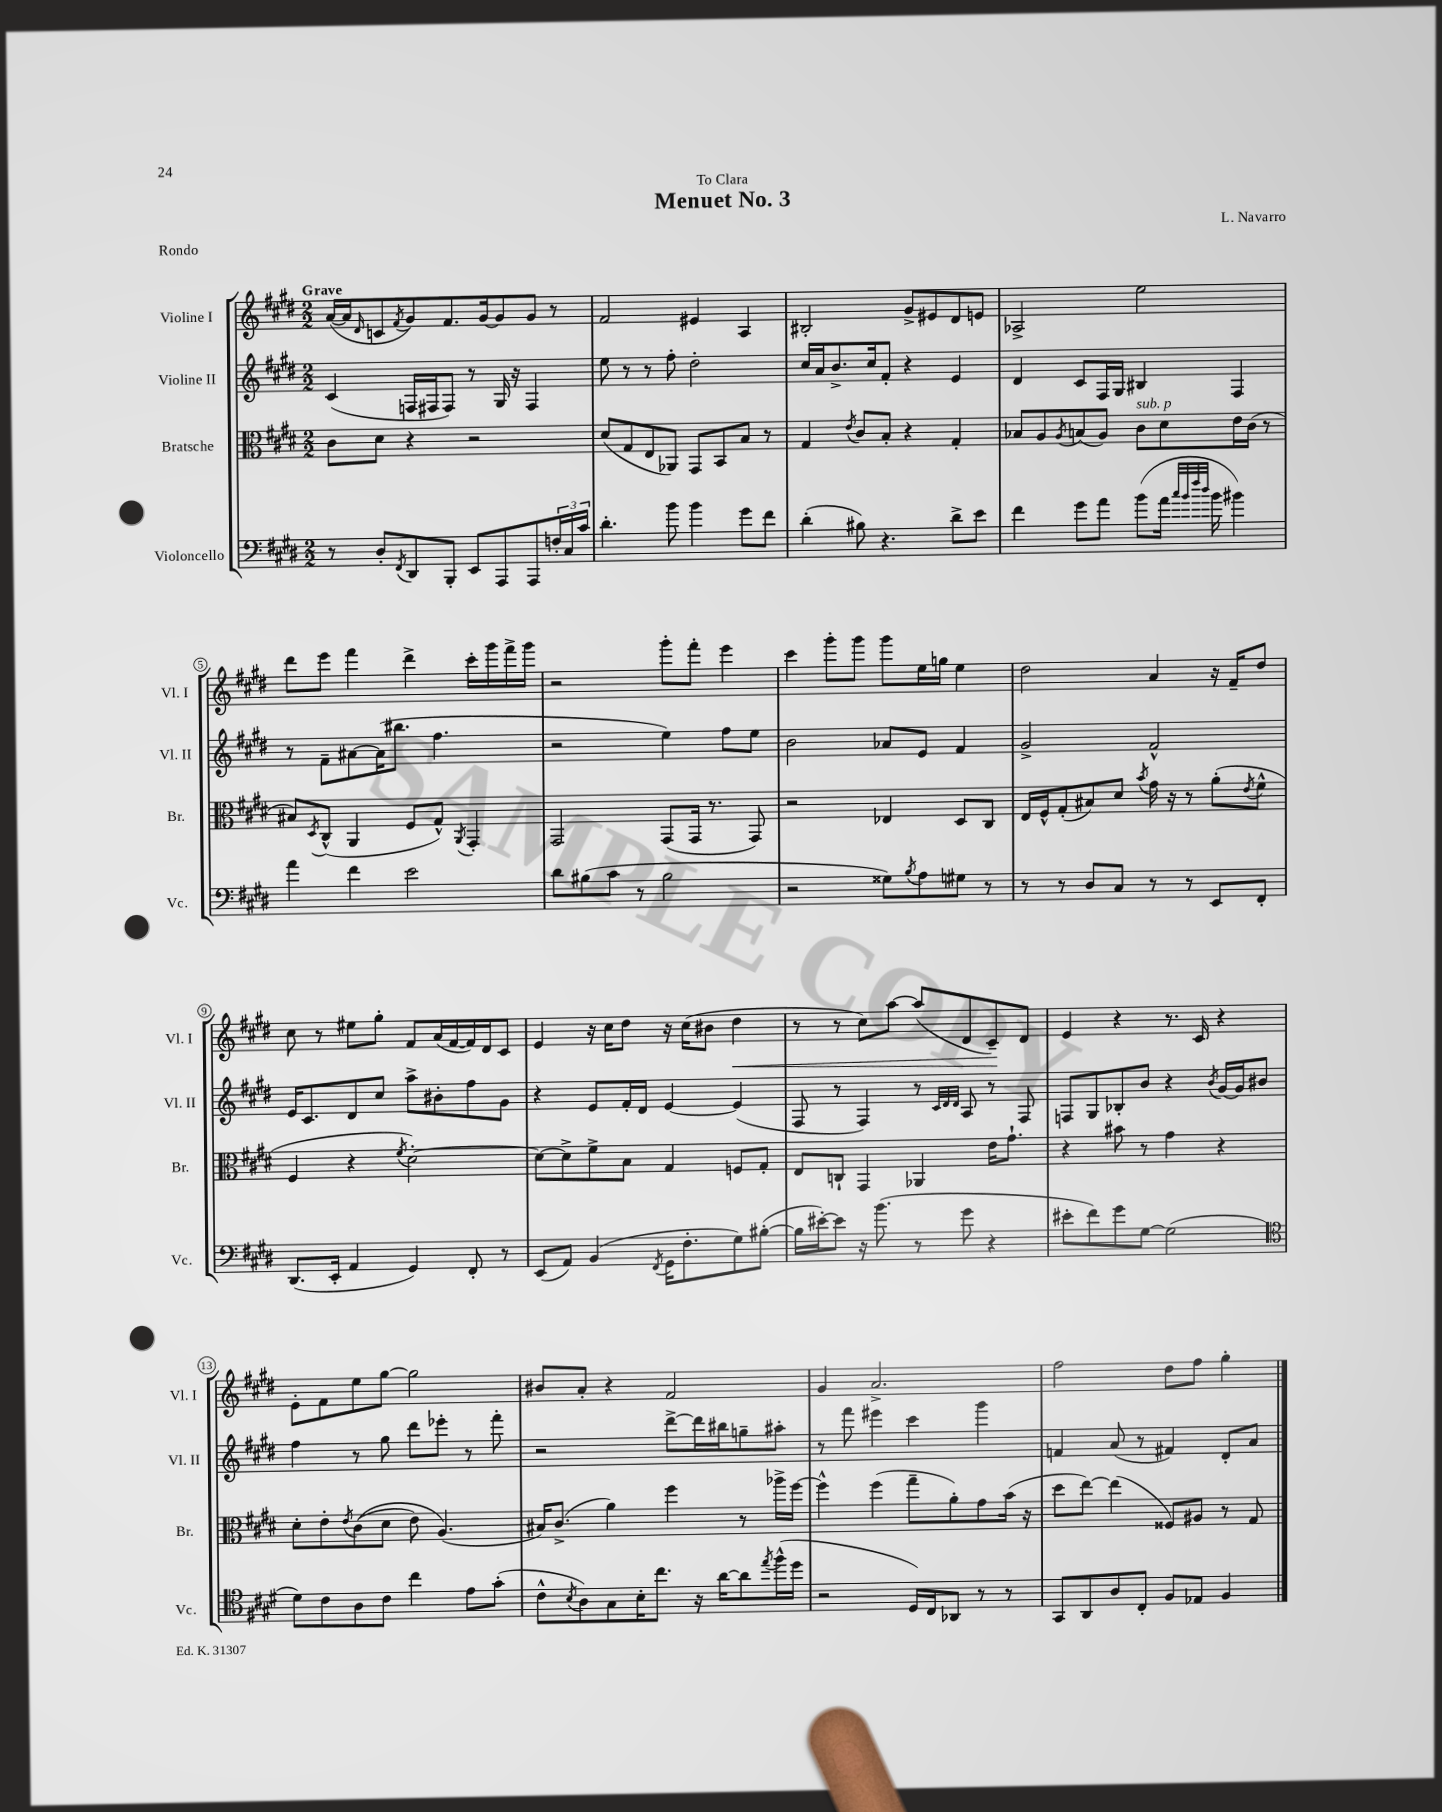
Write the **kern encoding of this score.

**kern	**kern	**kern	**kern	**dynam
*part4	*part3	*part2	*part1	*part1
*staff4	*staff3	*staff2	*staff1	*staff1
*I"Violoncello	*I"Bratsche	*I"Violine II	*I"Violine I	*
*I'Vc.	*I'Br.	*I'Vl. II	*I'Vl. I	*
*clefF4	*clefC3	*clefG2	*clefG2	*
*k[f#c#g#d#]	*k[f#c#g#d#]	*k[f#c#g#d#]	*k[f#c#g#d#]	*
*M2/2	*M2/2	*M2/2	*M2/2	*
=1	=1	=1	=1	=1
!	!	!	!LO:TX:a:B:t=Grave	!
8r	8c#\L	(4c#/	([16a/LL	.
.	.	.	16a/J]	.
.	.	.	16qqd#/	.
8D#'/L	8d#\J	.	8cn/	.
8qFF#/	.	.	8qf#/	.
8DD#/	4r	16Fn/LL	8g#/)	.
.	.	16F#X/J	.	.
8BBB'/J	.	8F#/J)	8.f#/	.
8EE/L	2r	8r	.	.
.	.	.	[16g#/k	.
8AAA/	.	16G#/	8g#/]	.
.	.	16r	.	.
8AAA/	.	4F#/	8g#/J	.
24Fn'/L	.	.	8r	.
24C#/	.	.	.	.
24c#/JJ	.	.	.	.
=2	=2	=2	=2	=2
4.d#'\	(8d#/L	8ee\	2f#/	.
.	8G#/	8r	.	.
.	8E/	8r	.	.
8b\	8AA-X/J)	8ff#'\	.	.
4b\	8GG#/L	2dd#'\	4e#X/	.
.	8BB/	.	.	.
8g#\L	8B/J	.	4A/	.
8f#\J	8r	.	.	.
=3	=3	=3	=3	=3
(4d#'\	4G#/	16cc#/LL	2B#X'/	.
.	.	16a/J	.	.
.	.	8.b^/	.	.
.	8qe/	.	.	.
8B#X\)	8c#/L	.	.	.
.	.	16cc#/k	.	.
4.r	8B'/J	8f#'/J	.	.
.	4r	4r	8g#^/L	.
.	.	.	8e#X/	.
8d#^\L	4G#'/	4e/	8d#/	.
8e\J	.	.	8en/J	.
=4	=4	=4	=4	=4
4f#\	8B-X/L	4d#/	2A-X^/	.
.	8A/	.	.	.
.	8qA/	.	.	.
8g#\L	(8Bn/	8c#/L	.	.
8a\J	8A/J)	16F#/L	.	.
.	.	16G#/JJ	.	.
!	!LO:TX:a:i:t=sub. p	!	!	!
(8b\L	8c#\L	4B#X/	2ee\	.
16a\Jk	8d#\	.	.	.
32qqcc#/LLL	.	.	.	.
32qqb/	.	.	.	.
32qqff#/	.	.	.	.
32qqdd#/JJJ	.	.	.	.
16b\	.	.	.	.
4b#X\)	16e\L	4F#/	.	.
.	(16c#\JJ	.	.	.
.	8r	.	.	.
!!LO:LB:g=z
=5	=5	=5	=5	=5
4a\	8B#X/L)	8r	8ddd#\L	.
.	8qD#/	.	.	.
.	(8C#^^/J	8f#~\L	8eee\J	.
4f#\	4AA/	[8a#X\	4fff#\	.
.	.	(16a#\K]	.	.
.	.	8.bb#X\J	.	.
2e\	8F#/L	.	4ddd#^\	.
.	8G#^^/J)	4.ff#\	.	.
.	8qAA/	.	.	.
.	4GG#'/	.	16ccc#'\LL	.
.	.	.	16ggg#\	.
.	.	.	16fff#^\	.
.	.	.	16ggg#\JJ	.
=6	=6	=6	=6	=6
8d#\L	2GG#/	2r	2r	.
(8B#X\	.	.	.	.
8c#\J	.	.	.	.
8r	.	.	.	.
2B#\	(8GG#/L	4ee\)	8ggg#'\L	.
.	16GG#/Jk	.	8fff#'\J	.
.	8.r	.	.	.
.	.	8ff#\L	4eee\	.
.	8GG#/)	8ee\J	.	.
=7	=7	=7	=7	=7
2r	2r	2b\	4ccc#\	.
.	.	.	8ggg#'\L	.
.	.	.	8ggg#\J	.
8G##X\L)	4E-X/	8a-X/L	8ggg#\L	.
8qB/	.	.	.	.
8A\	.	8e/J	16ee\L	.
.	.	.	16ggn\JJ	.
8G#X\J	8D#/L	4f#/	4ee\	.
8r	8C#/J	.	.	.
=8	=8	=8	=8	=8
8r	16E/LL	2g#^/	2dd#\	.
.	16F#^^/J	.	.	.
8r	(8G#'/	.	.	.
8D#/L	8B#X/)	.	.	.
8C#/J	8d#/J	.	.	.
.	8qb/	.	.	.
8r	16g#\	2f#^^/	4a/	.
.	16r	.	.	.
8r	8r	.	.	.
8EE/L	(8a'\L	.	16r	.
.	.	.	16f#~/KL	.
.	8qe/	.	.	.
8FF#'/J	8f#^^\J	.	8dd#/J	.
!!LO:LB:g=z
=9	=9	=9	=9	=9
(8.DD#/L	4F#/	16e/KL	8cc#\	.
.	.	8.c#/	.	.
.	.	.	8r	.
16EE'/Jk	.	.	.	.
4AA/	4r	8d#/	8ee#X\L	.
.	.	8cc#/J	8gg#'\J	.
.	8qf#/	.	.	.
4GG#/)	[2d#'\)	8aa^\L	8f#/L	.
.	.	8b#X'\	(16a/L	.
.	.	.	[16f#/	.
8FF#'/	.	8ff#\	16f#/])	.
.	.	.	16d#/J	.
8r	.	8g#\J	8c#/J	.
=10	=10	=10	=10	=10
(8EE/L	8d#\L_	4r	4e/	.
8AA/J)	8d#^\]	.	.	.
(4BB/	8f#^\	8e/L	16r	.
.	.	.	16cc#\KL	.
.	8B\J	16f#'/L	8dd#\J	.
.	.	16d#/JJ	.	.
8qFF#/	.	.	.	.
16GG#\KL	4G#/	[4e/	16r	.
8.F#'\	.	.	(16cc#\KL	.
.	.	.	8b#X\J	.
!	!	!	!	!LO:HP:b
8G#\)	8Fn/L	(4e/]	4dd#\	<
([8B#X'\J	8G#'/J	.	.	.
=11	=11	=11	=11	=11
16B#\LL]	8E/L	8F#/	8r	.
[16e#X'\J)	.	.	.	.
8e#\J]	8Cn`/J	8r	8r	.
16r	4GG#/	4F#/)	8cc#\L)	.
(8.b\	.	.	.	.
.	.	.	[8aa\J	.
8r	4AA-X/	8r	(8aa/L]	.
.	.	32qqc#/LLL	.	.
.	.	32qqd#/	.	.
.	.	32qqd#/JJJ	.	.
8g#\	.	8A/	8d#/	.
4r	16e\KL	8r	8c#~/)	.
.	8.g#`\J	.	.	.
.	.	8F#/	8d#/J	[
=12	=12	=12	=12	=12
8e#X'\L	4r	8Fn/L	4e/	.
8f#\)	.	8G#/	.	.
8g#\	8b#X\	8B-X'/	4r	.
[8G#\J	8r	8b/J	.	.
(2G#\]	4g#\	4r	8.r	.
.	.	.	16c#/	.
.	.	8qb/	.	.
.	4r	[16g#/LL	4r	.
.	.	16g#/J]	.	.
.	.	8b#X/J	.	.
!!LO:LB:g=z
=13	=13	=13	=13	=13
*clefC4	*	*	*	*
8d#\L)	8d#'\L	4ff#\	8e'\L	.
8c#\	8e'\	.	8f#\	.
.	8qe/	.	.	.
8A\	((8c#\	8r	8ee\	.
8c#\J	8d#\J	8gg#\	[8gg#\J	.
4cc#\	8e\)	8ddd#\L	2gg#\]	.
.	(4.A/)	8eee-X'\J	.	.
8e\L	.	8r	.	.
(8g#'\J	.	8fff#'\	.	.
=14	=14	=14	=14	=14
8c#^^\L	16B#X/KL)	2r	8b#X/L	.
.	(8.c#^/J	.	.	.
8qB/	.	.	.	.
8A\)	.	.	8a'/J	.
8G#\	4a\)	.	4r	.
16B'\K	.	.	.	.
8.cc#\J	.	.	.	.
.	4ff#\	[8ddd#^\L	2f#/	.
16r	.	16ddd#\L]	.	.
[16a\KL	.	16bb#X\J	.	.
8a\]	8r	8ggn~\	.	.
8qee/	.	.	.	.
(16ff#^^\L	16aa-X^\LL	8aa#X'\J	.	.
16dd#\JJ	[16ff#\JJ	.	.	.
=15	=15	=15	=15	=15
2r	4ff#^^\]	8r	4g#/	.
.	.	8fff#\	.	.
.	(4ff#\	4eee#X\	2.a^/	.
16D#/LL)	8gg#~\L	4ccc#\	.	.
16C#/J	.	.	.	.
8AA-X/J	8a'\)	.	.	.
8r	8g#\	4ggg#\	.	.
8r	(16b\Jk	.	.	.
.	16r	.	.	.
=16	=16	=16	=16	=16
8GG#/L	8dd#\L	4fn/	2ff#\	.
8AA/	[8ee\J)	.	.	.
8A/	(4ee\]	(8a/	.	.
8C#'/J	.	8r	.	.
8F#/L	8F##X/L)	4f#X/)	8dd#\L	.
8E-X/J	8A#X/J	.	8ff#\J	.
4F#/	8r	8d#'/L	4gg#'\	.
.	8G#/	8a/J	.	.
==	==	==	==	==
*-	*-	*-	*-	*-
